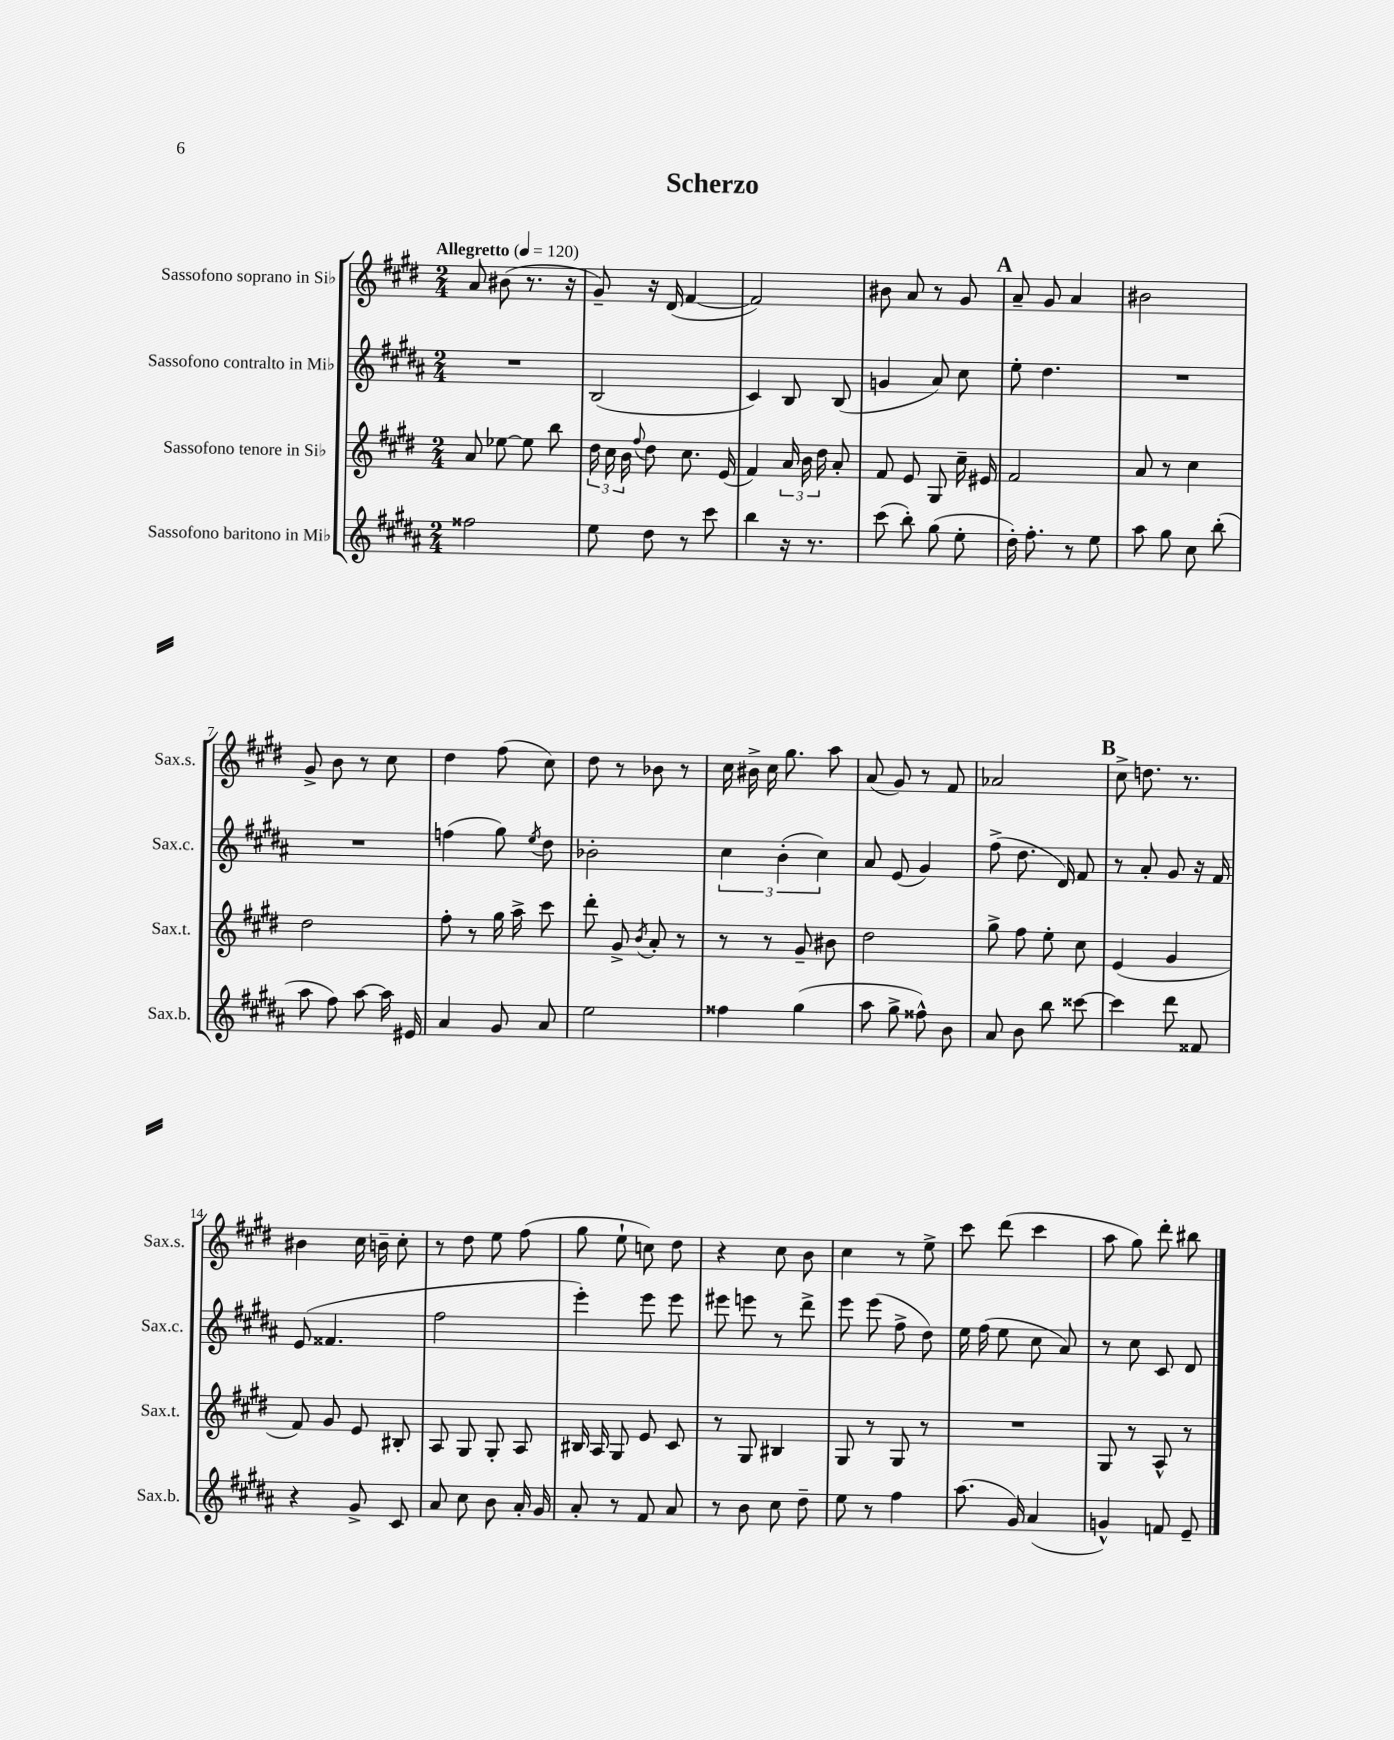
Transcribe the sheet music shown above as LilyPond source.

\header { title = "Scherzo" }
<<
\new StaffGroup <<
\new Staff = "s0" \with { instrumentName = "Sassofono soprano in Sib" shortInstrumentName = "Sax.s." } {
    \clef treble \key e \major \numericTimeSignature \time 2/4 \tempo "Allegretto" 4 = 120
    \autoBeamOff a'8 bis'8( r8. r16 |
    gis'8--) r16 dis'16( fis'4~ |
    fis'2) |
    bis'8 a'8 r8 gis'8 |
    \mark \markup { \bold "A" } a'8-- gis'8 a'4 |
    bis'2 |
    gis'8-> b'8 r8 cis''8 |
    dis''4 fis''8( cis''8) |
    dis''8 r8 bes'8 r8 |
    cis''16 bis'16-> cis''16 gis''8. a''8 |
    a'8( gis'8) r8 fis'8 |
    aes'2 |
    \mark \markup { \bold "B" } cis''8-> d''8. r8. |
    bis'4 cis''16 b'16-- cis''8-. |
    r8 dis''8 e''8 fis''8( |
    gis''8 e''8-! c''8) dis''8 |
    r4 cis''8 b'8 |
    cis''4 r8 e''8-> |
    cis'''8 dis'''8( cis'''4 |
    a''8 gis''8) dis'''8-. bis''8 \bar "|." |
}
\new Staff = "s1" \with { instrumentName = "Sassofono contralto in Mib" shortInstrumentName = "Sax.c." } {
    \clef treble \key b \major \numericTimeSignature \time 2/4
    \autoBeamOff R2 |
    b2( |
    cis'4) b8 b8( |
    g'4 ais'8) cis''8 |
    \mark \markup { \bold "A" } e''8-. dis''4. |
    R2 |
    R2 |
    f''4( gis''8) \acciaccatura { e''8 } dis''8 |
    bes'2-. |
    \tuplet 3/2 { cis''4 b'4-.( cis''4) } |
    ais'8 e'8( gis'4) |
    fis''8->( dis''8. dis'16) fis'8 |
    \mark \markup { \bold "B" } r8 ais'8-. gis'8 r16 fis'16 |
    e'8( fisis'4. |
    fis''2 |
    e'''4-.) e'''8 e'''8 |
    eis'''8 e'''8 r8 dis'''8-> |
    e'''8 e'''8( fis''8-> dis''8) |
    e''16 fis''16( e''8 cis''8 ais'8) |
    r8 cis''8 cis'8 dis'8 \bar "|." |
}
\new Staff = "s2" \with { instrumentName = "Sassofono tenore in Sib" shortInstrumentName = "Sax.t." } {
    \clef treble \key e \major \numericTimeSignature \time 2/4
    \autoBeamOff a'8 ees''8~ ees''8 b''8 |
    \tuplet 3/2 { dis''16 cis''16 b'16 } \appoggiatura { fis''8 } dis''8 cis''8. e'16( |
    fis'4) \tuplet 3/2 { a'16 b'16 dis''16 } a'8-. |
    fis'8 e'8 gis8 cis''16-- eis'16 |
    \mark \markup { \bold "A" } fis'2 |
    a'8 r8 cis''4 |
    dis''2 |
    fis''8-. r8 gis''16 a''16-> cis'''8 |
    dis'''8-. gis'8-> \acciaccatura { b'8 } a'8-. r8 |
    r8 r8 gis'8-- bis'8 |
    dis''2 |
    gis''8-> fis''8 e''8-. cis''8 |
    \mark \markup { \bold "B" } e'4( gis'4 |
    fis'8) gis'8 e'8 bis8-. |
    a8 gis8 gis8-. a8 |
    bis16 a16 gis8 e'8 cis'8 |
    r8 gis8 bis4 |
    gis8 r8 gis8 r8 |
    R2 |
    gis8 r8 a8-^ r8 \bar "|." |
}
\new Staff = "s3" \with { instrumentName = "Sassofono baritono in Mib" shortInstrumentName = "Sax.b." } {
    \clef treble \key b \major \numericTimeSignature \time 2/4
    \autoBeamOff fisis''2 |
    e''8 dis''8 r8 cis'''8 |
    b''4 r16 r8. |
    cis'''8( b''8-.) gis''8( e''8-. |
    \mark \markup { \bold "A" } dis''16-.) fis''8.-. r8 e''8 |
    ais''8 gis''8 cis''8 b''8-.( |
    ais''8 fis''8) ais''8~ ais''16 eis'16 |
    ais'4 gis'8 ais'8 |
    e''2 |
    fisis''4 gis''4( |
    ais''8 gis''8-> fisis''8-^) b'8 |
    ais'8 b'8 b''8 cisis'''8~ |
    \mark \markup { \bold "B" } cisis'''4 dis'''8 fisis'8 |
    r4 gis'8-> cis'8 |
    ais'8 cis''8 b'8 ais'16-. gis'16 |
    ais'8-. r8 fis'8 ais'8 |
    r8 b'8 cis''8 dis''8-- |
    e''8 r8 fis''4 |
    ais''8.( gis'16) ais'4( |
    g'4-^) f'8 e'8-- \bar "|." |
}
>>
>>
